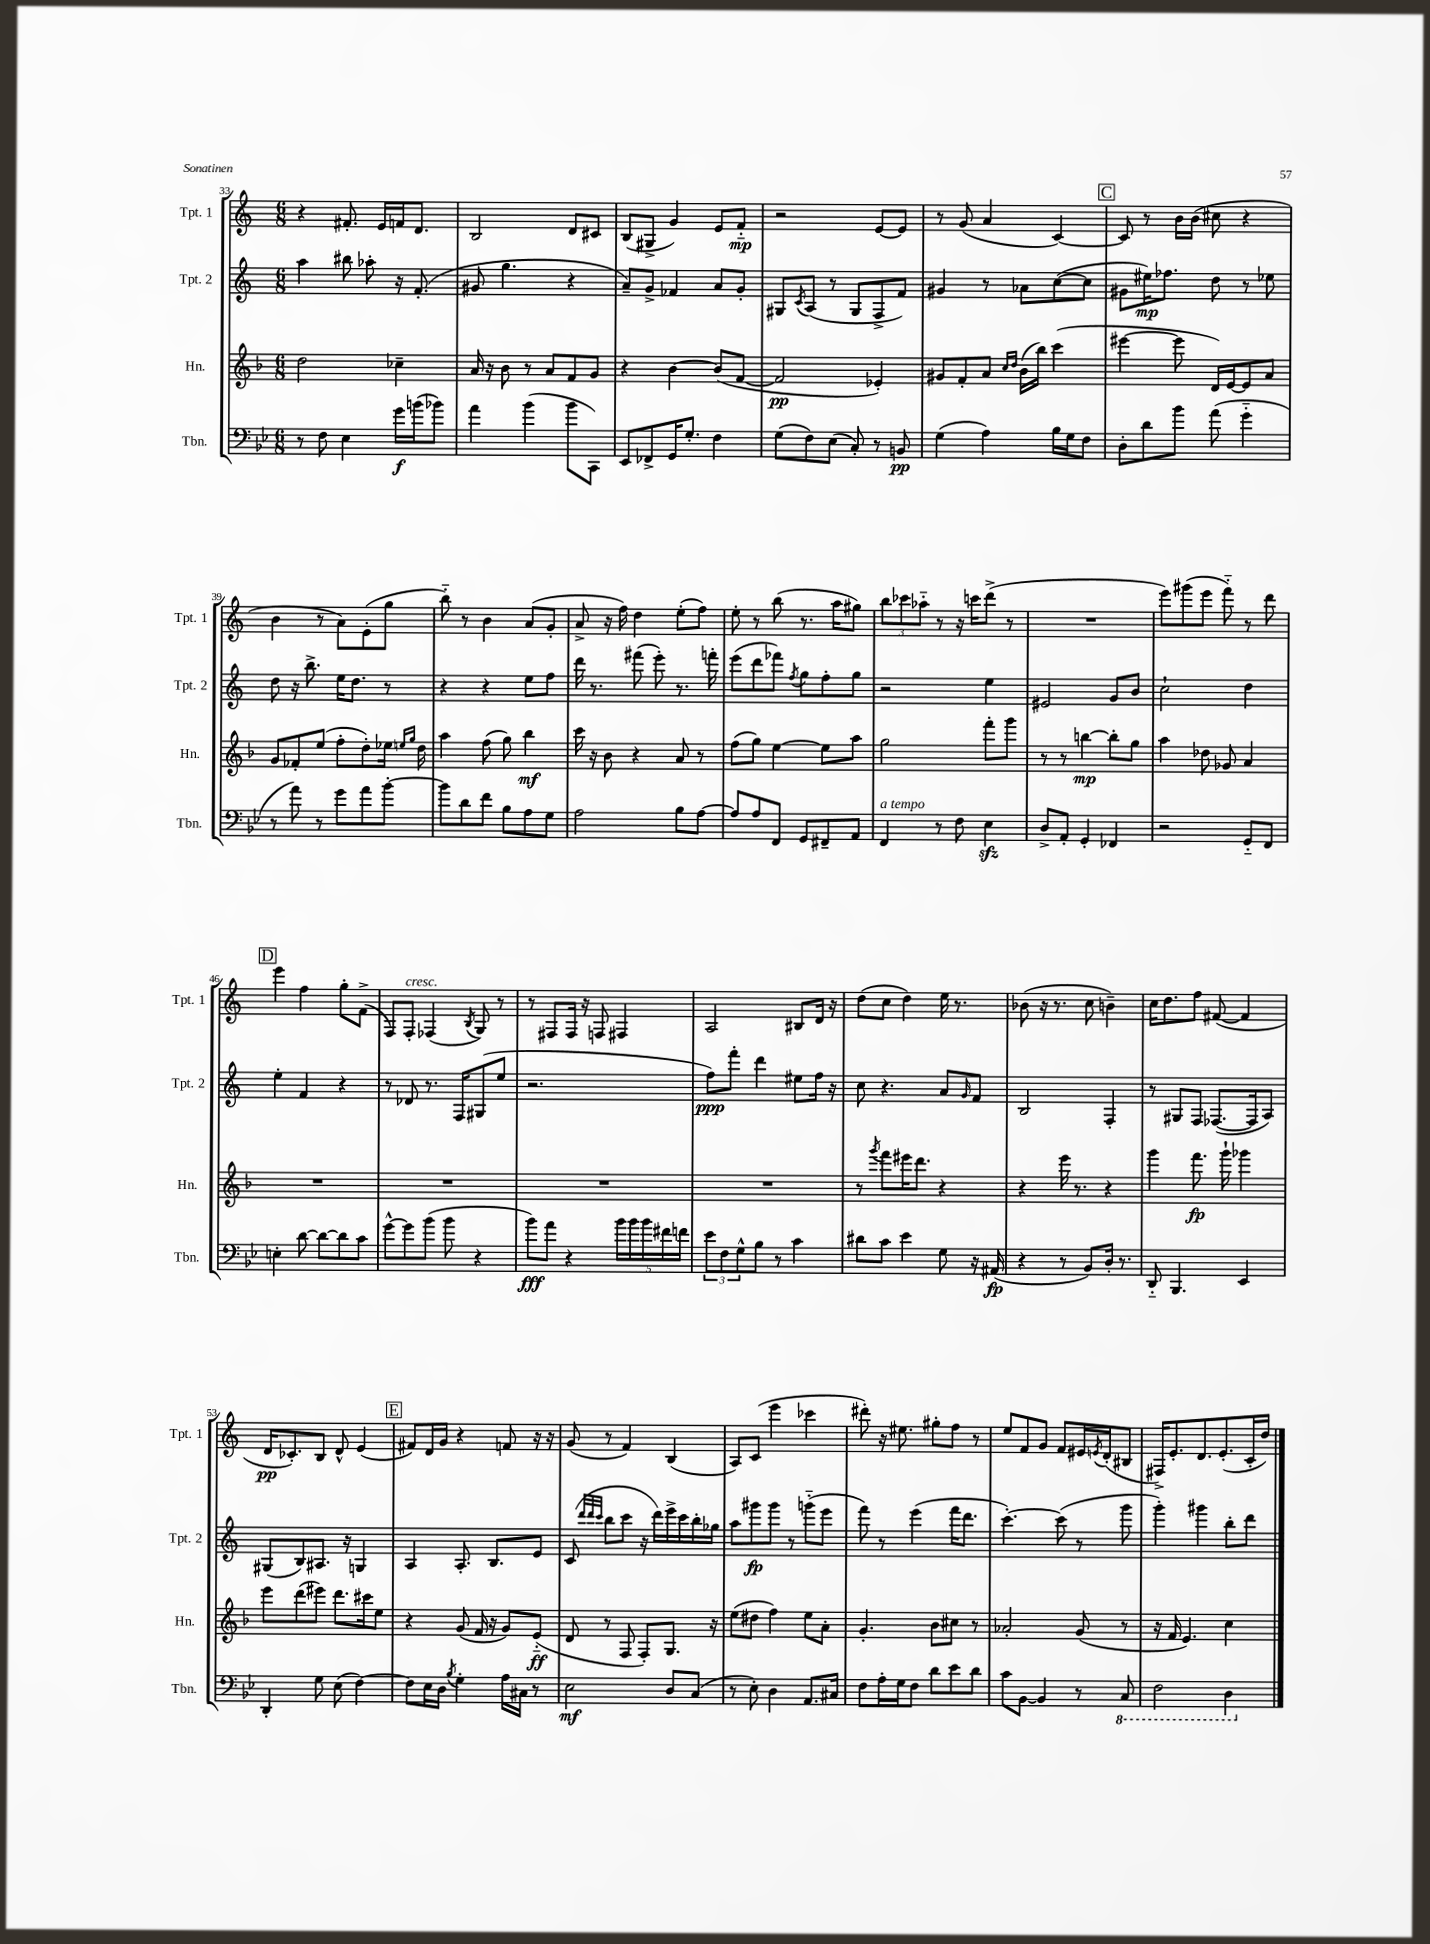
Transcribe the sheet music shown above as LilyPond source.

<<
\new StaffGroup <<
\new Staff = "s0" \with { instrumentName = "Tpt. 1" shortInstrumentName = "Tpt. 1" } {
    \clef treble \key c \major \numericTimeSignature \time 6/8
    r4 fis'8.-. e'16 f'16 d'8. |
    b2 d'8 cis'8 |
    b8( gis8-> g'4) e'8 f'8-_\mp |
    r2 e'8~ e'8 |
    r8 g'8( a'4 c'4~) |
    \mark \markup { \box "C" } c'8 r8 b'16 b'16( cis''8 r4 |
    b'4 r8 a'8) e'8-.( g''8 |
    b''8-_) r8 b'4 a'8( g'8-. |
    a'8-> r16 f''16) d''4 e''8-.( f''8) |
    e''8-. r8 b''8( r8. a''16 gis''8) |
    \tuplet 3/2 { b''8 ces'''8 aes''8-_ } r8 r16 c'''16 d'''8->( r8 |
    R2. |
    e'''8) gis'''8( e'''8 f'''8-_) r8 d'''8 |
    \mark \markup { \box "D" } e'''4 f''4 g''8-. f'8->( |
    f8) f8-.^\markup { \italic "cresc." } fes4( \acciaccatura { b8 } g8) r8 |
    r8 fis8 fis16 r16 f8 fis4 |
    a2 bis8 d'16 r16 |
    d''8( c''8 d''4) e''16 r8. |
    bes'8( r16 r8. c''8 b'4--) |
    c''16 d''8. f''8 fis'8~( fis'4 |
    d'16\pp ces'8.-.) b8 d'8-^ e'4( |
    \mark \markup { \box "E" } fis'8) d'16 g'16 r4 f'8 r16 r16 |
    g'8( r8 f'4) b4( |
    a8) c'8( e'''4 ces'''4 |
    dis'''8-.) r16 eis''8. gis''8-. f''8 r8 |
    e''8 f'8 g'8 f'8 eis'16 \acciaccatura { e'8 } d'16-.( bis8 |
    fis16->) e'8.-. d'8. e'8.-.( c'16-. d''16) \bar "|." |
}
\new Staff = "s1" \with { instrumentName = "Tpt. 2" shortInstrumentName = "Tpt. 2" } {
    \clef treble \key c \major \numericTimeSignature \time 6/8
    a''4 bis''8 aes''8-. r16 f'8.-.( |
    gis'8 g''4. r4 |
    a'8--) g'8-> fes'4 a'8 g'8-. |
    gis8 \acciaccatura { c'8 } a8( r8 gis8 f8-> f'8) |
    gis'4 r8 aes'8 c''8~( c''8 |
    \mark \markup { \box "C" } gis'8 eis''16\mp) fes''8. d''8 r8 ees''8 |
    d''8 r16 b''8.-> e''16 d''8. r8 |
    r4 r4 e''8 f''8 |
    d'''16 r8. fis'''8( e'''8-.) r8. f'''16-. |
    e'''8( d'''8 fes'''8) \acciaccatura { f''8 } g''8 f''8-. g''8 |
    r2 e''4 |
    eis'2 g'8 b'8 |
    c''2-! d''4 |
    \mark \markup { \box "D" } e''4-. f'4 r4 |
    r8 des'8 r8. f16 gis8( e''8 |
    r2. |
    f''8\ppp) f'''8-. d'''4 eis''8 f''16 r16 |
    c''8 r4. a'8 \grace { g'16 } f'8 |
    b2 f4-. |
    r8 gis8 f8 fes8.~( fes16 a8) |
    gis8( b8) ais8. r16 g4 |
    \mark \markup { \box "E" } a4 a8.-. b8. e'8 |
    c'8( \grace { d'''32 d'''32 c'''32 } b''8 c'''8 r16 d'''16) e'''16-> c'''16 b''16-. ges''16 |
    a''8 gis'''8\fp gis'''8 r8 g'''8-_( e'''8 |
    f'''8) r8 e'''4( f'''16 d'''8. |
    c'''4.~-.) c'''8( r8 g'''8 |
    g'''4-.) gis'''4 b''8-. d'''8 \bar "|." |
}
\new Staff = "s2" \with { instrumentName = "Hn." shortInstrumentName = "Hn." } {
    \clef treble \key f \major \numericTimeSignature \time 6/8
    d''2 ces''4-- |
    a'16 r16 bes'8 r8 a'8 f'8 g'8 |
    r4 bes'4~ bes'8( f'8~ |
    f'2\pp ees'4-.) |
    gis'8 f'8-. a'8 \grace { c''16 d''16 } bes'16( bes''16) c'''4( |
    \mark \markup { \box "C" } eis'''4~ eis'''8 d'16) e'16~ e'8 a'8 |
    g'8 fes'8-. e''8( f''8-. d''8-.) ees''16 \grace { e''16 g''16 } d''16 |
    a''4 f''8( g''8) bes''4\mf |
    c'''16 r16 bes'8 r4 a'8 r8 |
    f''8( g''8) e''4~ e''8 a''8 |
    g''2 f'''8-. g'''8 |
    r8 r8 b''4~\mp b''8-. g''8 |
    a''4 des''8 ges'8 a'4 |
    \mark \markup { \box "D" } R2. |
    R2. |
    R2. |
    R2. |
    r8 \acciaccatura { g'''8 } f'''8 eis'''16 d'''8. r4 |
    r4 e'''16 r8. r4 |
    g'''4 f'''8.\fp g'''16-! ges'''4 |
    e'''8 d'''8( eis'''8) d'''8. cis'''16 e''8 |
    \mark \markup { \box "E" } r4 g'8( f'16 r16 g'8) e'8-_\ff( |
    d'8 r8 f8 f8-.) g8. r16 |
    e''8( dis''8 f''4) e''8 a'8-. |
    g'4.-. bes'8 cis''8 r8 |
    aes'2-. g'8( r8 |
    r16 f'16 e'4.) c''4 \bar "|." |
}
\new Staff = "s3" \with { instrumentName = "Tbn." shortInstrumentName = "Tbn." } {
    \clef bass \key bes \major \numericTimeSignature \time 6/8
    r8 f8 ees4 g'16\f b'16( bes'8) |
    a'4 bes'4( bes'8 c,8) |
    ees,8 fes,8-> g,16 g8.-. f4 |
    g8( f8) ees8( c8-.) r8 b,8\pp |
    g4( a4) bes16 g16 f8 |
    \mark \markup { \box "C" } d8-. d'8 bes'8 a'8( g'4-_ |
    r8 a'8) r8 g'8 a'8 bes'8~-. |
    bes'8 d'8 f'8 bes8 a8 g8 |
    a2 bes8 a8~ |
    a8 a8 f,8 g,8 fis,8-- a,8 |
    f,4^\markup { \italic "a tempo" } r8 f8 ees4\sfz |
    d8-> a,8-. g,4-. fes,4 |
    r2 g,8-_ f,8 |
    \mark \markup { \box "D" } e4-. d'8~ d'8~ d'8 c'8 |
    g'8~-^ g'8 bes'8( bes'8 r4 |
    bes'8\fff) a'8 r4 \tuplet 5/4 { bes'16 bes'16 bes'16 fis'16 f'16 } |
    \tuplet 3/2 { ees'8 f8 g8-^ } bes8 r8 c'4 |
    dis'8 c'8 ees'4 g8 r16 ais,16\fp( |
    r4 r8 bes,8) d16-. r8. |
    d,8-_ bes,,4. ees,4 |
    d,4-. g8 ees8( f4~) |
    \mark \markup { \box "E" } f8 ees16 d16 \acciaccatura { bes8 } g4-. a16 cis16 r8 |
    ees2\mf d8 c8( |
    r8 ees8-.) d4 a,8. cis16 |
    f8 a16-. g16 f8 d'8 ees'8 d'8 |
    c'8 bes,8~ bes,4 r8 \ottava #-1 c,8 |
    f,2 d,4 \ottava #0 \bar "|." |
}
>>
>>
\layout { \context { \Score currentBarNumber = #33 } }
